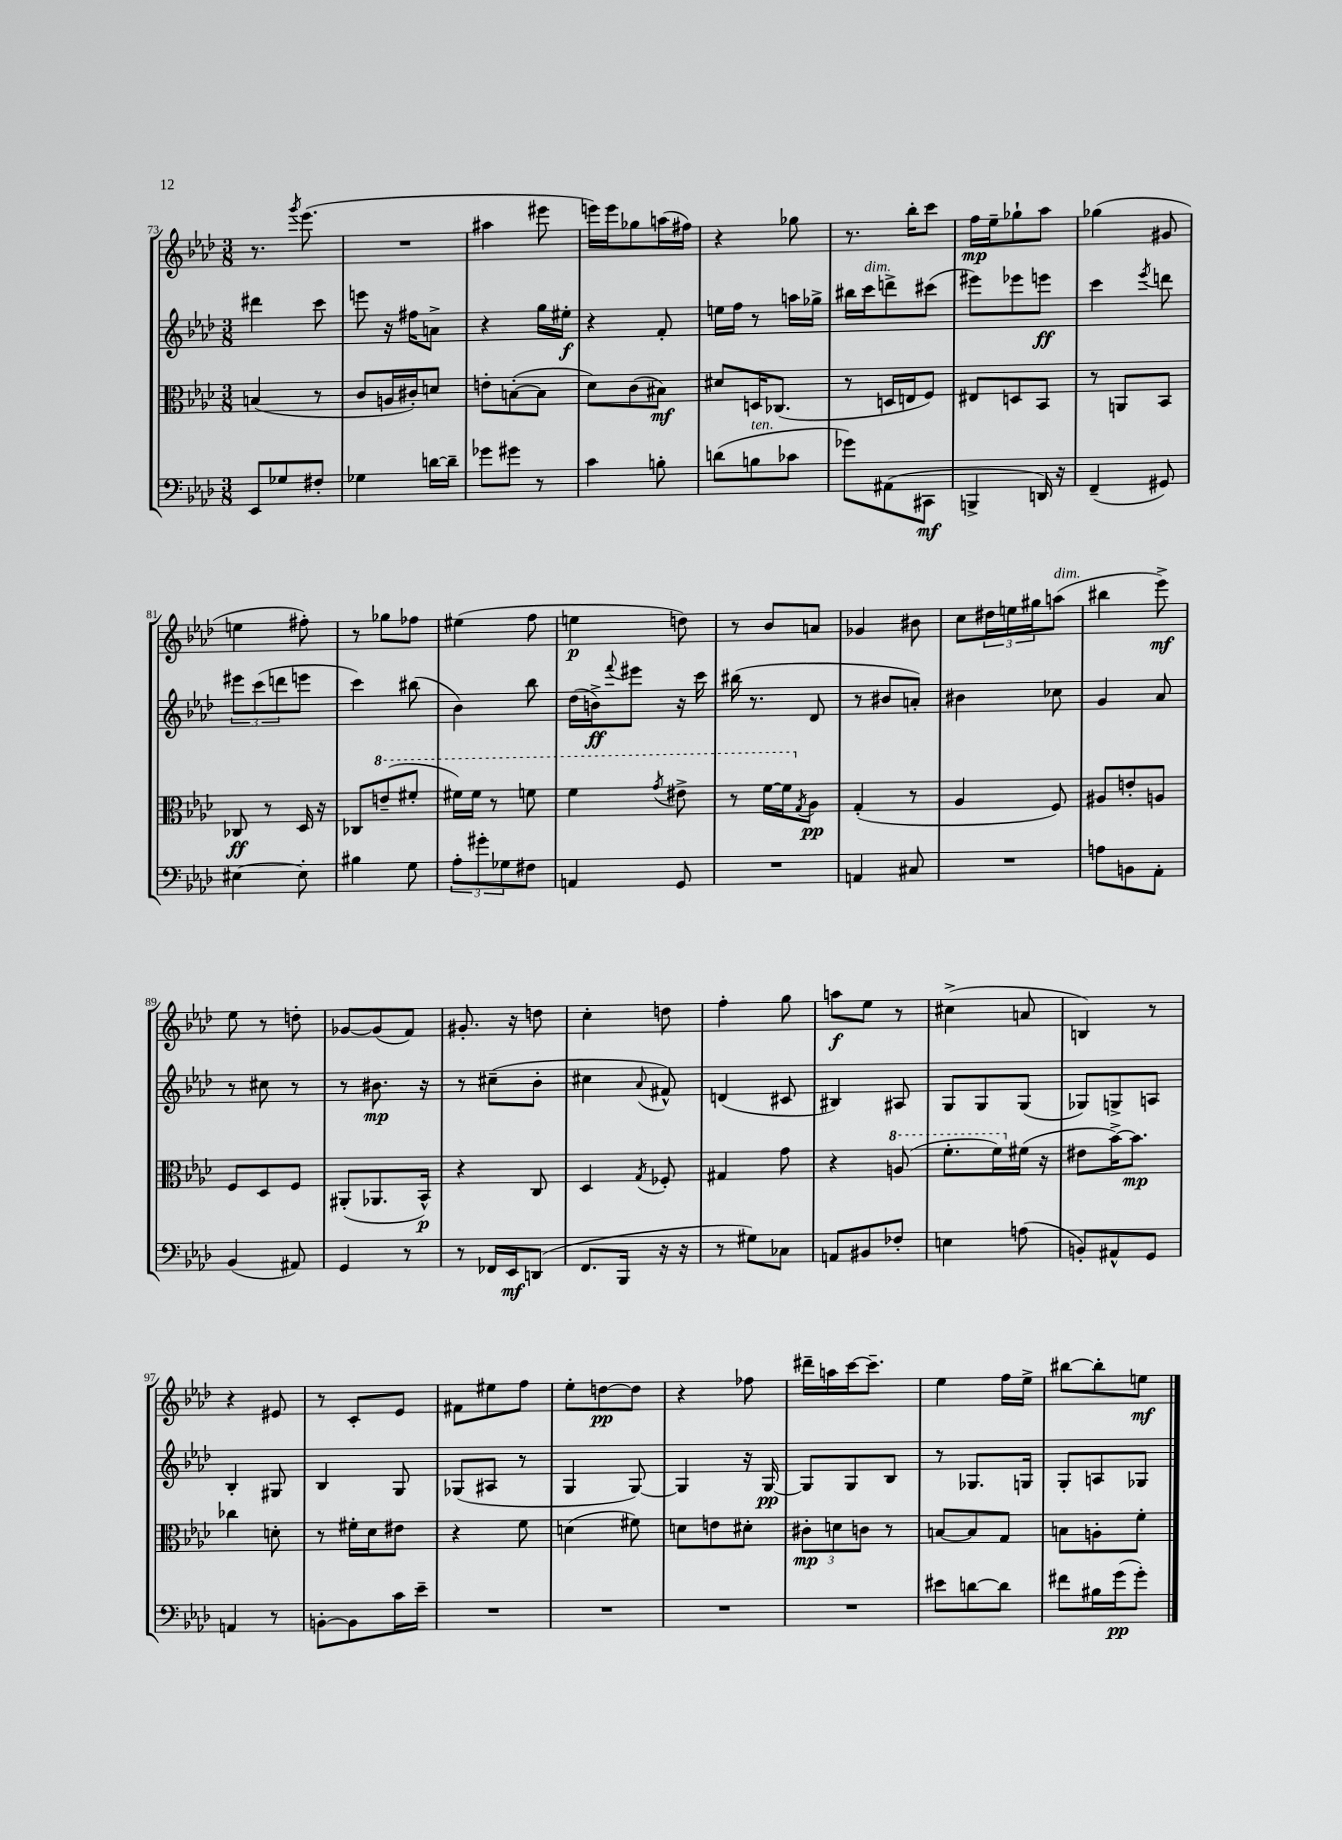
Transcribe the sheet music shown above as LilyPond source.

<<
\new StaffGroup <<
\new Staff = "s0" {
    \clef treble \key aes \major \numericTimeSignature \time 3/8
    r8. \acciaccatura { g'''8 } ees'''8.( |
    R4. |
    ais''4 eis'''8 |
    e'''16) e'''16 ges''8 a''16( fis''16) |
    r4 ges''8 |
    r8. bes''16-. c'''8 |
    f''16\mp ees''16-- ges''8-! aes''8 |
    ges''4( gis'8 |
    e''4 fis''8-.) |
    r8 ges''8 fes''8 |
    eis''4( f''8 |
    e''4\p d''8) |
    r8 bes'8 a'8 |
    ges'4 bis'8 |
    c''8 \tuplet 3/2 { dis''16 e''16 gis''16 } a''8^\markup { \italic "dim." }( |
    bis''4 ees'''8->\mf) |
    ees''8 r8 d''8-. |
    ges'8~ ges'8( f'8) |
    gis'8.-. r16 d''8 |
    c''4-. d''8 |
    f''4-. g''8 |
    a''8\f ees''8 r8 |
    cis''4->( a'8 |
    b4) r8 |
    r4 eis'8 |
    r8 c'8-. ees'8 |
    fis'8 eis''8 f''8 |
    ees''8-. d''8~\pp d''8 |
    r4 fes''8 |
    dis'''16-- a''16 c'''16~ c'''8.-- |
    ees''4 f''16 ees''16-> |
    bis''8~ bis''8-. e''8\mf \bar "|." |
}
\new Staff = "s1" {
    \clef treble \key aes \major \numericTimeSignature \time 3/8
    dis'''4 c'''8 |
    e'''8 r16 fis''16 a'8-> |
    r4 g''16 eis''16-.\f |
    r4 f'8-. |
    e''16 f''16 r8 a''16 ges''16-> |
    bis''16 c'''16^\markup { \italic "dim." } d'''8-> cis'''8( |
    eis'''8) ees'''8 e'''8\ff |
    c'''4 \acciaccatura { ees'''8 } d'''8 |
    \tuplet 3/2 { eis'''8 c'''8( d'''8 } e'''8 |
    c'''4) bis''8( |
    bes'4) bes''8 |
    des''16( b'16->\ff) \appoggiatura { f'''8 } eis'''8 r16 c'''16 |
    bis''16( r8. des'8 |
    r8 bis'8 a'8-.) |
    bis'4 ces''8 |
    g'4 aes'8 |
    r8 cis''8 r8 |
    r8 bis'8.\mp r16 |
    r8 cis''8--( bes'8-. |
    cis''4 \appoggiatura { aes'8 } fis'8-^) |
    d'4( cis'8 |
    bis4) ais8 |
    g8 g8 g8( |
    ges8) g8-> a8 |
    bes4-. gis8 |
    bes4 g8 |
    ges8( ais8 r8 |
    g4 g8~) |
    g4 r16 g16~\pp |
    g8 g8 bes8 |
    r8 ges8. g16 |
    g8-. a8 ges8 \bar "|." |
}
\new Staff = "s2" {
    \clef alto \key aes \major \numericTimeSignature \time 3/8
    b4( r8 |
    c'8 a16 cis'16-.) d'8 |
    e'8-. b8~-.( b8 |
    des'8) c'8( bis8\mf) |
    dis'8 d16 ces8.( |
    r8 d16 e16 f8) |
    eis8 d8 bes,8 |
    r8 a,8 bes,8 |
    ces8\ff r8 des16 r16 |
    ces8 \ottava #1 e''8--( fis''8-. |
    fis''16) fis''16 r8 f''8 |
    f''4 \acciaccatura { g''8 } eis''8-> |
    r8 f''16~ f''16 \ottava #0 \acciaccatura { g8 } aes8\pp |
    g4-.( r8 |
    aes4 f8) |
    ais8 e'8-. a8 |
    f8 des8 f8 |
    ais,8-.( aes,8. bes,16-^\p) |
    r4 c8 |
    des4 \acciaccatura { g8 } fes8-. |
    gis4 g'8 |
    r4 \ottava #1 a'8( |
    f''8.-. f''16) \ottava #0 fis'16( r16 |
    eis'8 bes'16~->) bes'8.\mp |
    ces''4 d'8-. |
    r8 fis'16-. des'16 eis'8 |
    r4 f'8 |
    d'4( fis'8) |
    d'8 e'8 dis'8-. |
    \tuplet 3/2 { cis'8-.\mp d'8 c'8 } r8 |
    b8~ b8 g8 |
    b8 a8-. f'8-. \bar "|." |
}
\new Staff = "s3" {
    \clef bass \key aes \major \numericTimeSignature \time 3/8
    ees,8 ges8 fis8-. |
    ges4 d'16~ d'16-- |
    ges'8 gis'8 r8 |
    c'4 b8-. |
    d'8( b8^\markup { \italic "ten." } ces'8 |
    ges'8) ais,8( cis,8\mf |
    b,,4-> d,16) r16 |
    f,4--( gis,8) |
    eis4~ eis8-. |
    bis4 g8 |
    \tuplet 3/2 { aes8-. gis'8-. ges8 } fis8 |
    a,4 g,8 |
    R4. |
    a,4 cis8 |
    R4. |
    a8 b,8 aes,8-. |
    bes,4( ais,8) |
    g,4 r8 |
    r8 fes,16 ees,16\mf d,8( |
    f,8. bes,,16 r16 r16 |
    r8 gis8) ces8 |
    a,8 bis,8 fes8-. |
    e4 a8( |
    b,8-.) ais,8-^ g,8 |
    a,4 r8 |
    b,8~-. b,8 c'16 ees'16-- |
    R4. |
    R4. |
    R4. |
    R4. |
    eis'8 d'8~ d'8 |
    fis'8 bis16 g'16\pp( g'8-.) \bar "|." |
}
>>
>>
\layout { \context { \Score currentBarNumber = #73 } }
